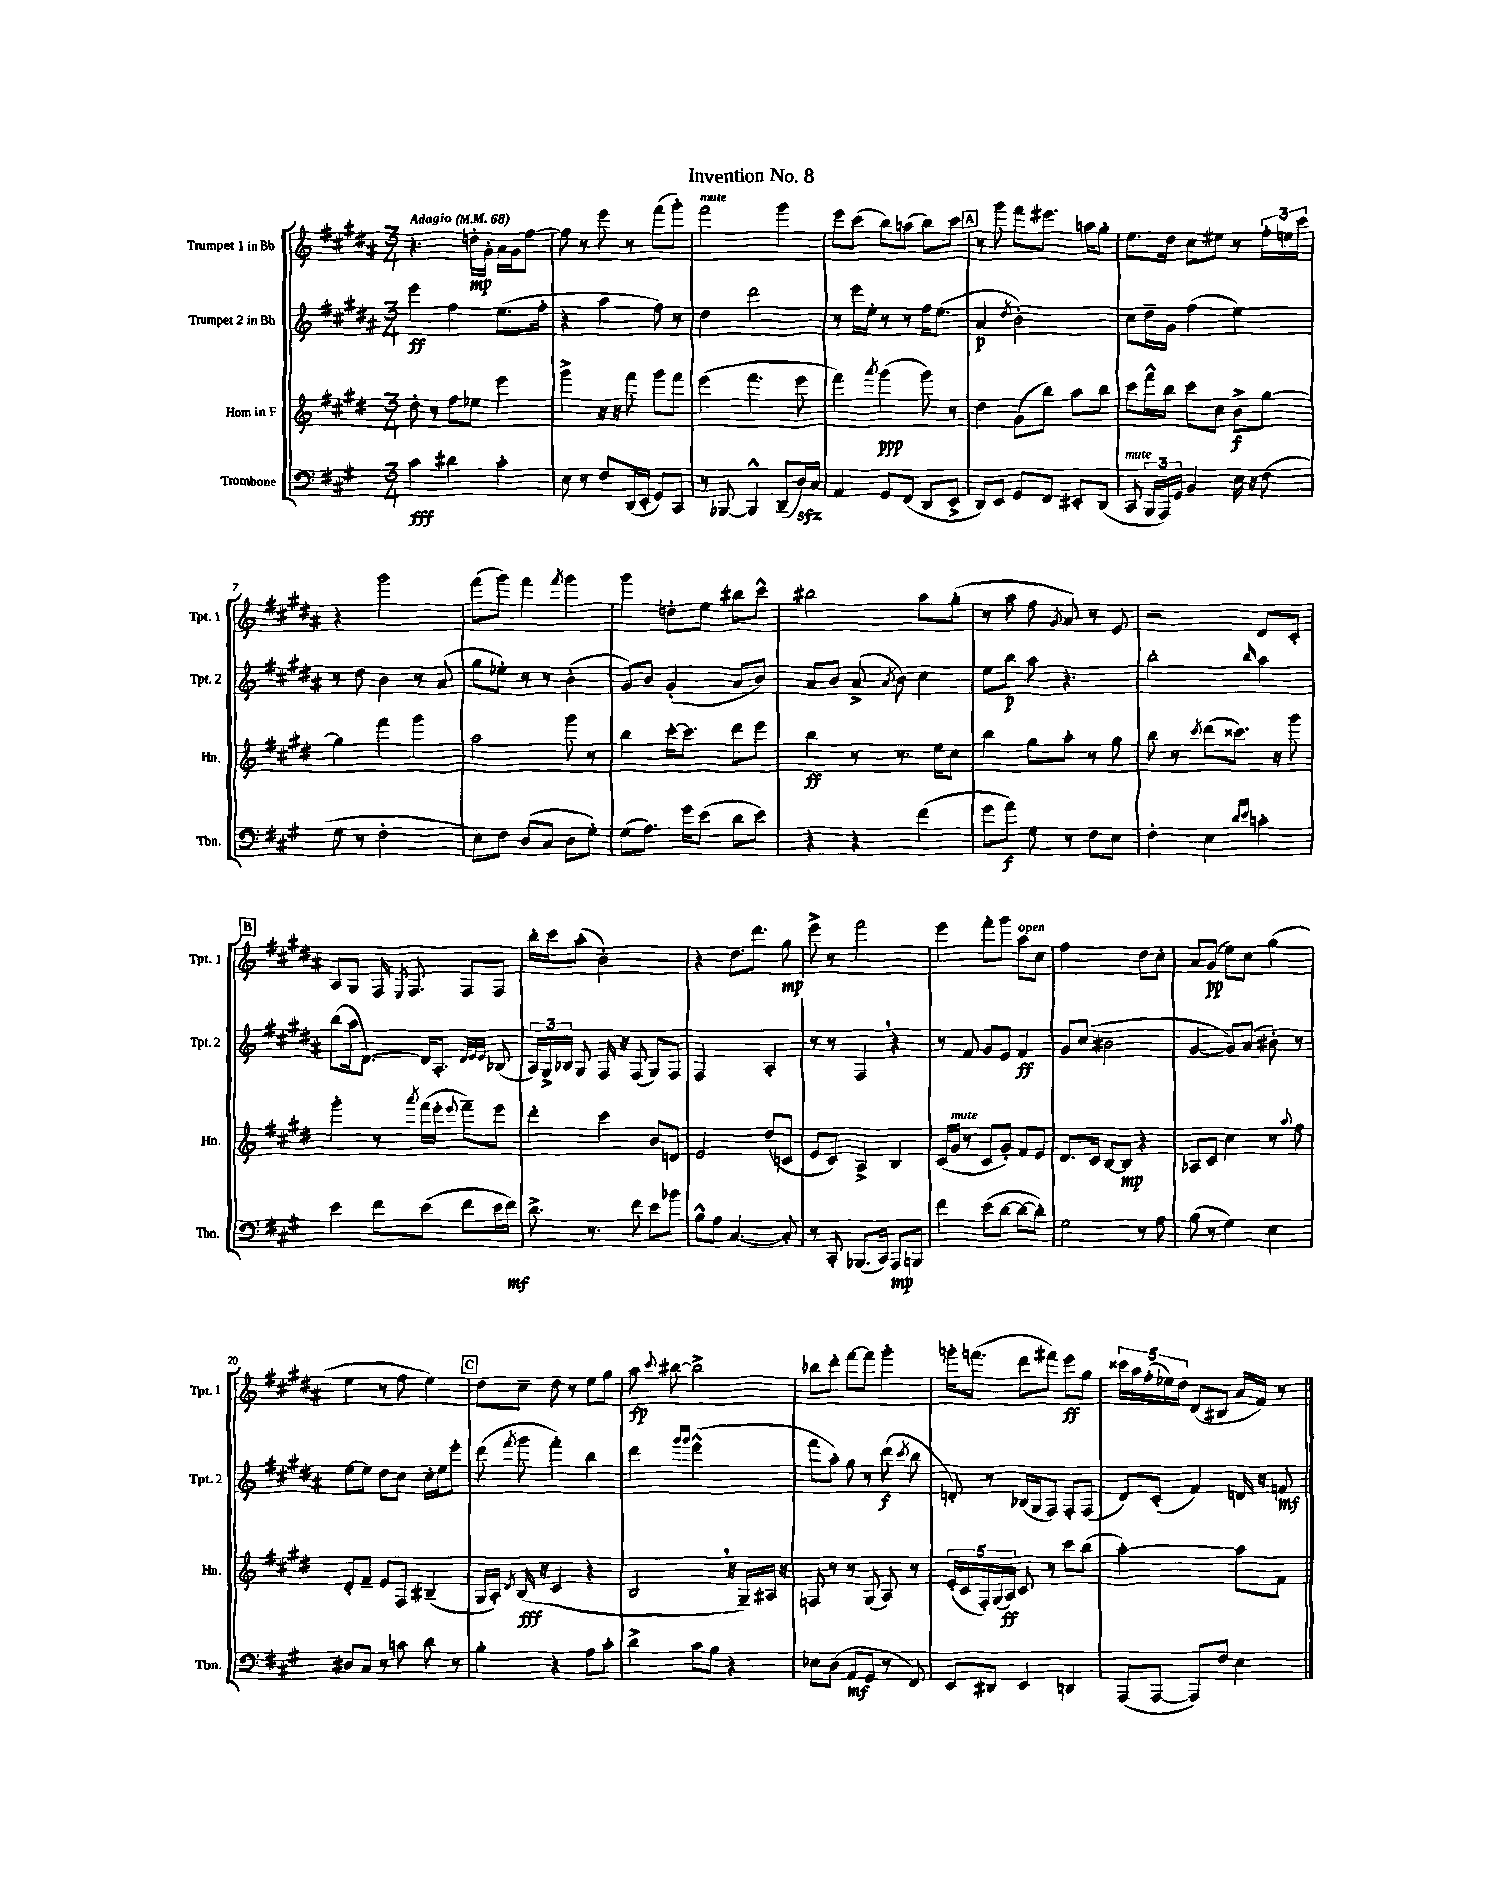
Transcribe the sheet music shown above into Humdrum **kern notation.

**kern	**kern	**kern	**kern
*staff4	*staff3	*staff2	*staff1
*clefF4	*clefG2	*clefG2	*clefG2
*k[f#c#g#]	*k[f#c#g#d#]	*k[f#c#g#d#a#]	*k[f#c#g#d#a#]
*M3/4	*M3/4	*M3/4	*M3/4
*MM68	*MM68	*MM68	*MM68
4c#	8dd#'	4eee	4.r
.	8r	.	.
4d#	8ff#	4ff#	.
.	8ee-	.	16dd'
.	.	.	16g#'
4c#'	4eee	(8.ee	16a#
.	.	.	16g#
.	.	.	[8ff#
.	.	16ff#'	.
=	=	=	=
8E	4ggg#^	4r	8ff#]
8r	.	.	8r
8F#	16r	4aa#	8eee
.	16r	.	.
(16DD	8fff#	.	8r
16EE'	.	.	.
8GG#)	8ggg#	8ff#)	(8fff#
8CC#	8fff#	8r	8ggg#')
=	=	=	=
8r	(4eee	4dd#	2fff#
[8BBB-	.	.	.
4BBB-^^]	4.fff#	2ddd#	.
(8DD~	.	.	4ggg#
16D)	8eee	.	.
16C#	.	.	.
=	=	=	=
4AA	4fff#)	8r	8eee
.	.	16eee	(8ccc#
.	.	16ee'	.
.	8qaaa	.	.
8GG#	(4ggg#	8r	8bb)
(8FF#	.	8r	(8aa
8DD	8ggg#)	16ff#	8bb)
.	.	(8.ee	.
8EE^	8r	.	8ccc#
=	=	=	=
8DD)	4dd#	4a#	8r
8EE	.	.	8ggg#
.	.	8qdd#	.
8GG#	(8g#	2b')	8fff#
8FF#	8bb)	.	8.eee#
8EE#'	8aa	.	.
.	.	.	16aa
(8DD	8bb	.	8gg#'
=	=	=	=
8CC#	8ccc#	8cc#	8.ee
24BBB	16fff#^^	16dd#~	.
24AAA)	.	.	.
.	16bb	16g#	16dd#
24GG#	.	.	.
4BB	8ccc#	(4ff#	8cc#
.	8cc#	.	8ee#
16E	8b^	4ee)	8r
16r	.	.	.
(8F#	[8gg#	.	24ff#'
.	.	.	24ee
.	.	.	24ccc#
=	=	=	=
8G#	4gg#]	8r	4r
8r	.	8dd#	.
2F#'	4fff#	4b	2ggg#
.	4ggg#	8r	.
.	.	(8a#	.
=	=	=	=
8E)	2aa	8gg#	(8fff#
8F#	.	8ee-')	8ggg#)
(8D	.	8r	4fff#
8C#	.	8r	.
.	.	.	8qfff#
8D	8ggg#	(4b'	4ggg#
8G#')	8r	.	.
=	=	=	=
(8G#	4bb	8g#)	4ggg#
8.A)	.	8b	.
.	[16ccc#'	(4g#'	8dd'
16g#	8.ccc#]	.	.
(8e	.	.	8ee
8d	8ddd#	8a#	8bb#
8e)	8eee	8b)	8ccc#^^
=	=	=	=
4r	4bb	8a#	2bb#
.	.	8b	.
4r	8r	(8a#^	.
.	.	8qa#	.
.	8.r	8b)	.
(4f#	.	4cc#	8aa#
.	16ee	.	.
.	8cc#	.	(8gg#'
=	=	=	=
8g#	4bb	8ee	8r
8a)	.	8bb	8aa#
8G#	8gg#	8aa#	8ff#
.	.	.	8qg#
8r	8aa'	4.r	8a#)
8F#	8r	.	8r
8E	8gg#	.	8e
=	=	=	=
4F#'	8bb	2bb'	2r
.	8r	.	.
.	8qccc#	.	.
4E	(8ddd#	.	.
.	8.ccc##)	.	.
16qqd	.	.	.
16qqe	.	16qqbb	.
4c'	.	4aa#	8d#
.	16r	.	.
.	8ggg#	.	8c#'
=	=	=	=
4e	4ggg#'	(8bb	8A#
.	.	16aa#	8G#
.	.	[8.d#)	.
8f#	8r	.	16F#
.	.	.	8qE
.	.	.	8.F#
.	8qaaa	.	.
(8e	(16fff#	16d#]	.
.	16eee'	8.A#'	.
.	8qqeee	.	.
8f#	8fff#~)	.	8F#
.	.	32qqd#	.
.	.	32qqe	.
.	.	32qqe	.
16e	8eee	(8B-	8F#
16f#)	.	.	.
=	=	=	=
8.d^	4ddd#'	24A#)	16bb'
.	.	24G#^	.
.	.	.	16ccc#
.	.	24B-	.
.	.	8G#	(8aa#'
8.r	.	.	.
.	4ccc#	16F#	2b')
.	.	16r	.
8f#	.	(8F#	.
8e	8b	8G#)	.
8b-	8d	8F#	.
=	=	=	=
8B^^	2e	2F#	4r
8A	.	.	.
[4.C#	.	.	8.dd#
.	.	.	8.ddd#
.	(8dd#	4A#'	.
8C#']	8c	.	8gg#
=	=	=	=
8r	8e	8r	8eee^
8CC#'	8c#)	8r	8r
(8.BBB-	4A^	4F#	2fff#
16CC#)	.	.	.
8AAA	4B	4r	.
8BBB	.	.	.
=	=	=	=
4f#	(16c#	8r	4eee
.	16g#	.	.
.	8r	8f#	.
(8e	8c#	8g#	8fff#'
[8d	8g#')	8e	8ggg#
8d_	8f#	4f#	8aa#
8d'])	8e	.	8cc#
=	=	=	=
2G#	8.d#	8g#	2ff#
.	.	(8cc#	.
.	16c#	.	.
.	[8B	2b#	.
.	8B]	.	.
8r	4r	.	8dd#
8A	.	.	8cc#'
=	=	=	=
(8B	8A-	[4g#	8a#
8r	8c#	.	(8g#
4G#)	4cc#	8g#])	8ee)
.	.	(8a#	8cc#
4E	8r	8b#')	(4gg#
.	8qqaa	.	.
.	8ff#	8r	.
=	=	=	=
8D#	8d#'	[8ee	4ee
8C#	8f#~	8ee]	.
8r	8e	8dd#	8r
8c	8F#	8cc#	8ff#
8d	(4B#~	16cc#'	4ee)
.	.	16ee	.
8r	.	8eee'	.
=	=	=	=
4B'	16G#	(8ddd#	8dd#
.	16A')	.	.
.	8qd#	8qfff#	.
.	(16B	8ggg#	8cc#~
.	16r	.	.
4r	4c#	4fff#')	8dd#
.	.	.	8r
8A	4r	4bb	8ee
8c#'	.	.	8gg#
=	=	=	=
4d^	2B	4ddd#	8aa#
.	.	.	8qqccc#
.	.	.	[8bb#
.	.	16qqggg#	.
.	.	16qqggg#	.
8c#	.	(2eee^^	2bb#^]
8B	.	.	.
4r	16r	.	.
.	16G#~)	.	.
.	16A#	.	.
.	16r	.	.
=	=	=	=
8E-	8F	8fff#	8bb-
(8D	8r	8aa#')	8ddd#'
8AA	8r	8gg#	[8fff#
8GG#	(8G#	8r	8fff#]
8r	8A)	(8ddd#	4ggg#'
.	.	8qccc#	.
8FF#)	8r	8bb	.
=	=	=	=
8EE	(20e'	8d')	16ggg'
.	20c#	.	.
.	.	.	(8.fff
.	20F#')	.	.
8DD#	.	8r	.
.	(20G#	.	.
.	20A)	.	.
4EE	8c#	(16B-	8ddd#
.	.	16G#	.
.	8r	8F#)	8fff#)
4DD	8ccc#	8F#'	8eee
.	(8bb	(8F#	8gg#
=	=	=	=
(8AAA	[2aa')	8d#)	20ccc##
.	.	.	20aa#
.	.	.	(20ff#'
[8AAA	.	(8c#'	.
.	.	.	20ee-)
.	.	.	20dd#
8AAA])	.	4f#)	(8d#
8F#	.	.	8B#
4E	8aa]	16d	16a#
.	.	16r	16f#)
.	8f#	8f	8r
==	==	==	==
*-	*-	*-	*-
